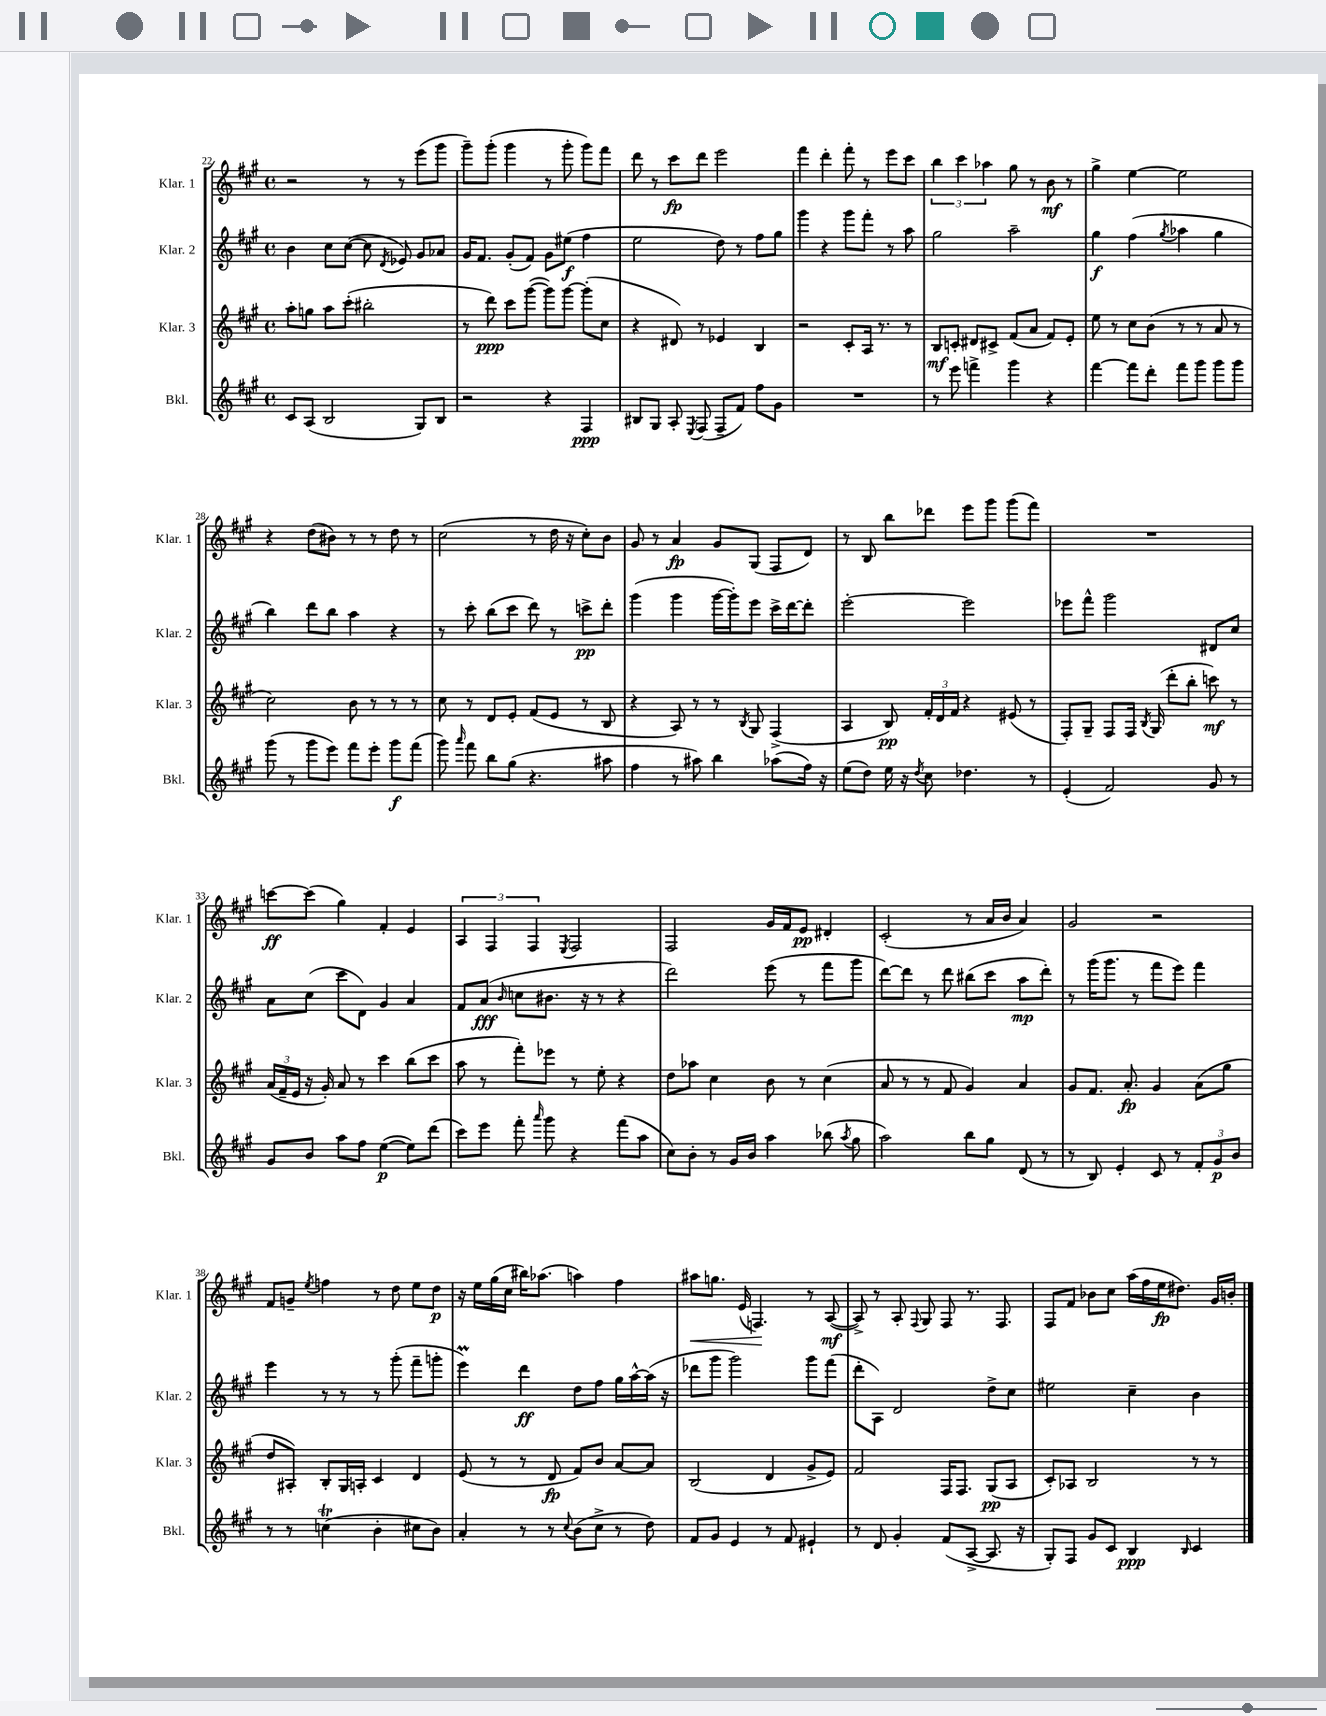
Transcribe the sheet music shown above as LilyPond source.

<<
\new StaffGroup <<
\new Staff = "s0" \with { instrumentName = "Klar. 1" shortInstrumentName = "Klar. 1" } {
    \clef treble \key a \major \defaultTimeSignature \time 4/4
    \autoBeamOff r2 r8 r8 e'''8[( gis'''8] |
    gis'''8[--) gis'''8]-.( gis'''4 r8 gis'''8-. gis'''8[) fis'''8] |
    d'''8 r8 cis'''8[\fp d'''8] e'''2 |
    fis'''4 d'''4-. fis'''8-. r8 e'''8[ cis'''8] |
    \tuplet 3/2 { b''4 cis'''4 aes''4 } gis''8 r8 b'8\mf r8 |
    gis''4-> e''4~ e''2 |
    r4 d''8[( bis'8]) r8 r8 d''8 r8 |
    cis''2( r8 d''16 r16 cis''8[-.) b'8] |
    gis'8 r8 a'4\fp gis'8[ gis8]( fis8[ d'8]) |
    r8 b8 b''8[ des'''8] e'''8[ gis'''8] gis'''8[( fis'''8]) |
    R1 |
    c'''8[~\ff c'''8]( gis''4) fis'4-. e'4 |
    \tuplet 3/2 { a4 fis4 fis4 } \acciaccatura { e8 } fis2 |
    fis2 gis'16[ fis'16 e'8]\pp dis'4-. |
    cis'2-.( r8 a'16[ b'16] a'4) |
    gis'2 r2 |
    fis'8[ g'8]-- \acciaccatura { e''8 } f''4 r8 d''8 e''8[ d''8]\p |
    r16 e''16[ gis''16( cis''16] bis''16[) aes''8.]( a''4) fis''4 |
    ais''8[\< g''8.] e'16( f4.\!) r8 a8~\mf( |
    a8->) r8 a8-. \appoggiatura { fis8 } gis8 fis8 r8. fis8. |
    fis8[ fis'8] bes'8[ cis''8] a''16[( fis''16 e''16\fp dis''8.]) gis'16[ b'16]-. \bar "|." |
}
\new Staff = "s1" \with { instrumentName = "Klar. 2" shortInstrumentName = "Klar. 2" } {
    \clef treble \key a \major \defaultTimeSignature \time 4/4
    \autoBeamOff b'4 cis''8[ cis''8]~( cis''8 \acciaccatura { d'8 } ees'8) gis'8[ aes'8] |
    gis'16[ fis'8.] gis'8[-.( fis'8]) gis'8[ eis''8]\f( fis''4 |
    e''2 d''8) r8 fis''8[ gis''8] |
    gis'''4 r4 gis'''8[ fis'''8]-. r8 a''8 |
    gis''2 a''2-- |
    gis''4\f fis''4( \acciaccatura { gis''8 } aes''4 gis''4 |
    b''4) d'''8[ b''8] a''4 r4 |
    r8 cis'''8-. b''8[( cis'''8] d'''8) r8 c'''8[->\pp d'''8]-. |
    gis'''4( gis'''4 gis'''16[~ gis'''16-.) e'''8] cis'''16[-> d'''16~ d'''8]-. |
    e'''2~-. e'''2 |
    ees'''8[ fis'''8]-^ gis'''2 dis'8[ cis''8] |
    a'8[ cis''8]( cis'''8[ d'8]) gis'4 a'4 |
    fis'8[ a'8]\fff( \grace { b'16 } c''8[ bis'8.] r16 r8 r4 |
    d'''2) e'''8( r8 fis'''8[ gis'''8] |
    d'''8[~) d'''8] r8 d'''8 bis''8[( cis'''8] a''8[\mp d'''8]-.) |
    r8 gis'''16[( gis'''8.] r8 fis'''8[ e'''8]) fis'''4 |
    e'''4 r8 r8 r8 gis'''8-.( fis'''8[-- g'''8]-. |
    e'''4\prall) d'''4\ff d''8[ fis''8] gis''16[ a''16~-^ a''16]( r16 |
    des'''8[ gis'''8] gis'''2) gis'''8[ fis'''8]( |
    d'''8[-. a8]) d'2 d''8[-> cis''8] |
    eis''2 cis''4-- b'4 \bar "|." |
}
\new Staff = "s2" \with { instrumentName = "Klar. 3" shortInstrumentName = "Klar. 3" } {
    \clef treble \key a \major \defaultTimeSignature \time 4/4
    \autoBeamOff a''8[-. g''8] a''8[ cis'''8]-.( bis''2-. |
    r8 d'''8\ppp) cis'''8[ gis'''8]~( gis'''8[) gis'''8]~ gis'''8[-.( cis''8] |
    r4 dis'8) r8 ees'4 b4 |
    r2 cis'8[-. a16] r8. r8 |
    b8[\mf c'8]-. dis'8[ cis'8]-> fis'8[( a'8] fis'8[) e'8]-. |
    e''8 r8 cis''8[ b'8]( r8 r8 a'8 r8 |
    cis''2) b'8 r8 r8 r8 |
    cis''8 r8 d'8[ e'8]-. fis'8[( e'8] r8 b8 |
    r4 a8) r8 r8 \acciaccatura { b8 } gis8 fis4->( |
    a4 b8\pp) \tuplet 3/2 { fis'16[-. d'16 fis'16] } r4 eis'8( r8 |
    fis8[-.) gis8]-- fis8[ fis16] \acciaccatura { b8 } gis16( d'''8[-. b''8]-. c'''8\mf) r8 |
    \tuplet 3/2 { a'16[( fis'16-- e'16] } r16 gis'16-.) a'8 r8 cis'''4 b''8[( cis'''8] |
    a''8 r8 fis'''8[-.) ees'''8] r8 e''8-. r4 |
    d''8[ aes''8] cis''4 b'8 r8 cis''4( |
    a'8 r8 r8 fis'8 gis'4) a'4 |
    gis'8[ fis'8.] a'8.-.\fp gis'4 a'8[( gis''8] |
    d''8[ ais8]-.) b8[-. gis16 a16]-. cis'4 d'4 |
    e'8( r8 r8 d'8\fp fis'8[) b'8] a'8[~ a'8] |
    b2( d'4 gis'8[-> e'8]) |
    fis'2 fis16[ fis8.] gis8[\pp( a8] |
    cis'8[-.) aes8] b2 r8 r8 \bar "|." |
}
\new Staff = "s3" \with { instrumentName = "Bkl." shortInstrumentName = "Bkl." } {
    \clef treble \key a \major \defaultTimeSignature \time 4/4
    \autoBeamOff cis'8[ a8]( b2 gis8[) b8] |
    r2 r4 fis4\ppp |
    bis8[ gis8] a8-. \acciaccatura { e8 } fis8( fis8[-- fis'8]) fis''8[ gis'8] |
    R1 |
    r8 e'''8 f'''4-> gis'''4 r4 |
    fis'''4~ fis'''8[ d'''8]-. fis'''8[ gis'''8] gis'''8[ gis'''8] |
    gis'''8( r8 gis'''8[ e'''8]) fis'''8[ e'''8]-. gis'''8[\f fis'''8]( |
    gis'''8) \grace { a'''16 } fis'''8 b''8[ gis''8]( r4. ais''8 |
    fis''4 r8 ais''8) b''4 aes''8[( fis''16]) r16 |
    e''8[( d''8]) e''16 r16 \acciaccatura { d''8 } cis''8 des''4. r8 |
    e'4-.( fis'2) gis'8 r8 |
    gis'8[ b'8] a''8[ fis''8] e''4~\p( e''8[) d'''8]( |
    cis'''8[) e'''8] fis'''8-. \grace { a'''16 } gis'''8 r4 fis'''8[( a''8] |
    cis''8[) b'8]-. r8 gis'16[ b'16] a''4 bes''8( \acciaccatura { a''8 } gis''8 |
    a''2) b''8[ gis''8] d'8( r8 |
    r8 b8) e'4-. cis'8 r8 \tuplet 3/2 { fis'8[-. gis'8\p b'8] } |
    r8 r8 c''4\trill( b'4-. cis''8[ b'8]) |
    a'4-. r8 r8 \appoggiatura { cis''8 } b'8[( cis''8]-> r8 d''8) |
    fis'8[ gis'8] e'4 r8 fis'8 eis'4-! |
    r8 d'8 gis'4-. fis'8[( a8]~-> a8. r16 |
    gis8[-.) fis8] gis'8[ cis'8] b4\ppp \grace { b16 } cis'4 \bar "|." |
}
>>
>>
\layout { \context { \Score currentBarNumber = #22 } }
